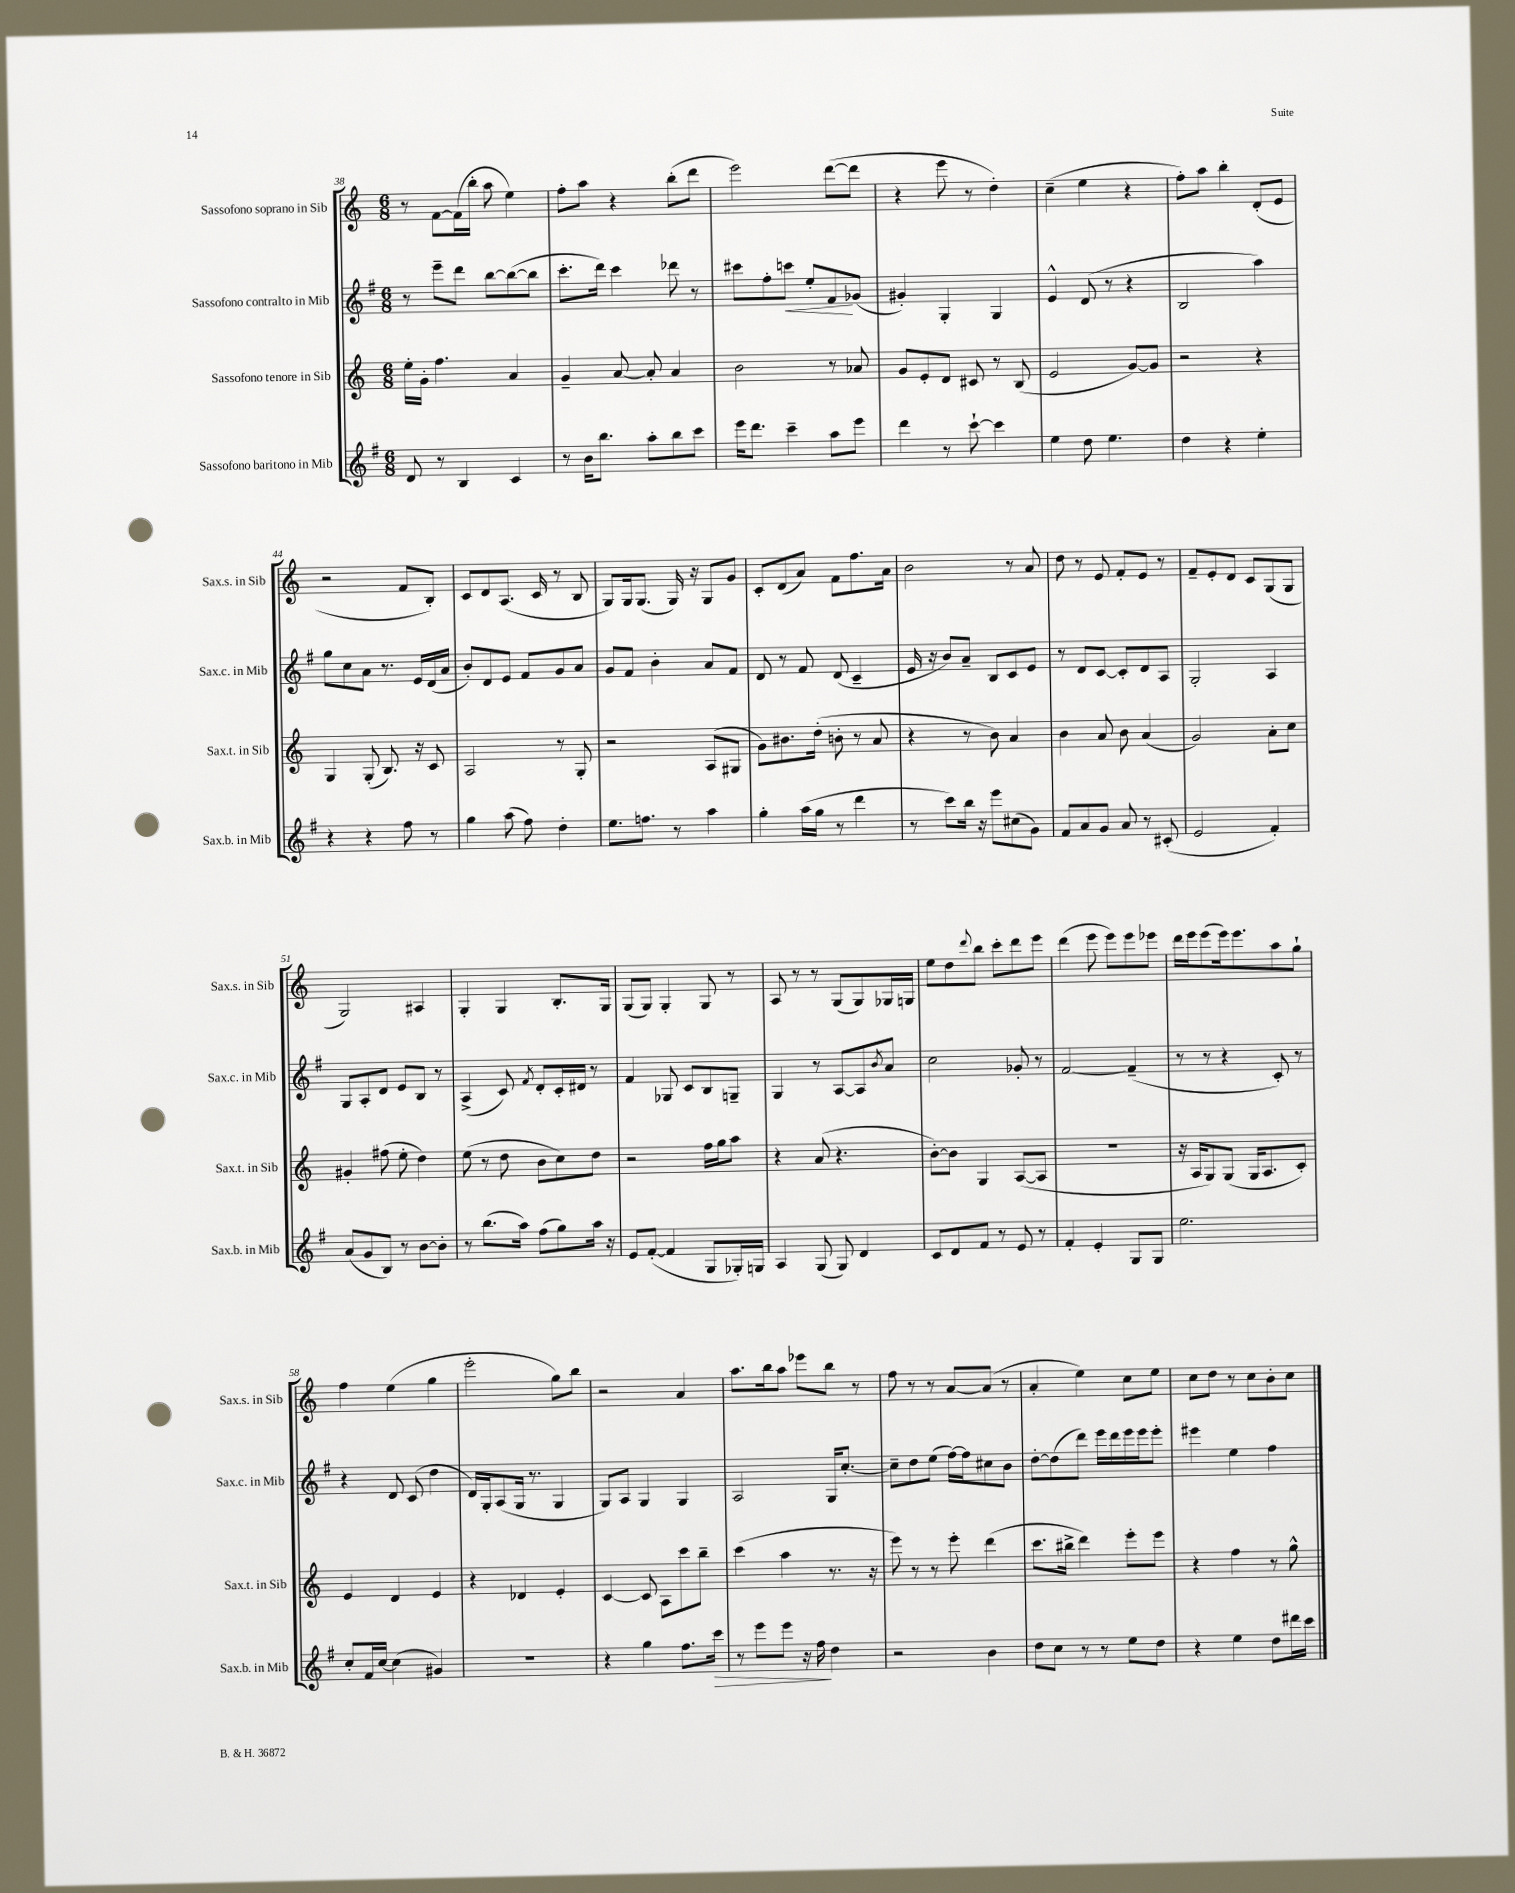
<<
\new StaffGroup <<
\new Staff = "s0" \with { instrumentName = "Sassofono soprano in Sib" shortInstrumentName = "Sax.s. in Sib" } {
    \clef treble \key c \major \numericTimeSignature \time 6/8
    r8 f'8~ f'16( b''16-. a''8 e''4) |
    f''8-. a''8 r4 b''8-.( d'''8 |
    e'''2) d'''8~( d'''8 |
    r4 e'''8 r8 d''4-.) |
    c''4--( e''4 r4 |
    f''8-.) a''8 b''4-. d'8-.( e'8 |
    r2 f'8 b8-.) |
    c'8 d'8 a8.( c'16 r8 b8 |
    g8) g16 g8.( g16) r16 g8 g'8 |
    c'8-. d'8( a'8) f'8 f''8. a'16 |
    b'2 r8 a'8 |
    d''8 r8 e'8 f'8-. e'8 r8 |
    f'8-- e'8-. d'8 c'8 g8( g8 |
    g2) ais4 |
    g4-. g4 b8.-. g16 |
    g8( g8) g4-. g8 r8 |
    a8 r8 r8 g8( g8) ges16 g16 |
    e''8 d''8 \appoggiatura { d'''8 } b''8 c'''8-. d'''8 e'''8 |
    d'''4( e'''8 e'''8) e'''8 ees'''8 |
    d'''16 e'''16 e'''8( e'''16) e'''8. a''8 g''8-! |
    f''4 e''4( g''4 |
    e'''2-. g''8) b''8 |
    r2 a'4 |
    a''8. b''16 a''8 ees'''8 b''8 r8 |
    f''8 r8 r8 a'8~ a'8( r8 |
    a'4-. e''4) c''8 e''8 |
    c''8 d''8 r8 c''8 b'8-. c''8 \bar "|." |
}
\new Staff = "s1" \with { instrumentName = "Sassofono contralto in Mib" shortInstrumentName = "Sax.c. in Mib" } {
    \clef treble \key g \major \numericTimeSignature \time 6/8
    r8 e'''8-- d'''8 b''8~ b''8~( b''8 |
    c'''8.-. d'''16) c'''4 des'''8 r8 |
    cis'''8 fis''8-. c'''8\< e''8-. fis'8\! ges'8( |
    gis'4-.) g4-. g4 |
    e'4-^ d'8( r8 r4 |
    b2 a''4) |
    g''8 c''8 a'8 r8. e'16 d'16( a'16 |
    b'8-.) d'8 e'8 fis'8 g'8 a'8 |
    g'8 fis'8 b'4-. a'8 fis'8 |
    d'8 r8 fis'8 d'8( c'4-- |
    e'16 r16 b'8) a'8-- b8 c'8 e'8 |
    r8 d'8 c'8~ c'8-. d'8 a8 |
    g2-. a4 |
    g8 a8-. d'8 e'8 b8 r8 |
    a4->( c'8) \acciaccatura { fis'8 } d'8-. c'16-. dis'16 r8 |
    fis'4 ges8 c'8 b8 g8-- |
    g4 r8 a8~ a8 \acciaccatura { b'8 } a'8 |
    c''2 ges'8-. r8 |
    fis'2~ fis'4--( |
    r8 r8 r4 c'8-.) r8 |
    r4 d'8 c'8( d''4 |
    d'16) g16-. a8( g16 r8. g4 |
    g8) a8 g4 g4 |
    a2 g16 c''8.~-. |
    c''8-- d''8 e''8( fis''16~) fis''16 cis''8 b'8 |
    d''8~-. d''8( d'''8) e'''16 d'''16 e'''16 e'''16 e'''8-. |
    eis'''4 e''4 fis''4 \bar "|." |
}
\new Staff = "s2" \with { instrumentName = "Sassofono tenore in Sib" shortInstrumentName = "Sax.t. in Sib" } {
    \clef treble \key c \major \numericTimeSignature \time 6/8
    e''16-. g'16-. f''4. a'4 |
    g'4-- a'8~ a'8-. a'4 |
    b'2 r8 aes'8 |
    g'8 e'8-. d'8 cis'8 r8 b8( |
    e'2 g'8~) g'8 |
    r2 r4 |
    g4 g8-.( b8.) r16 c'8 |
    a2 r8 g8-. |
    r2 a8( gis8 |
    g'8) bis'8. d''16-.( b'8-. r8 a'8 |
    r4 r8 b'8) a'4 |
    b'4 a'8 b'8 a'4( |
    g'2) a'8-. c''8 |
    gis'4-. fis''8( e''8-. d''4) |
    e''8( r8 d''8 b'8 c''8) d''8 |
    r2 f''16 g''16 a''8 |
    r4 a'8( r4. |
    b'8~-.) b'8 g4 a8~( a8 |
    R2. |
    r16 a16 g8) g8( g16 a8. c'8-.) |
    e'4 d'4 e'4 |
    r4 des'4 e'4-. |
    c'4~ c'8 a8 c'''8 b''8-- |
    c'''4( a''4 r8. r16 |
    e'''8) r8 r8 e'''8-. d'''4( |
    c'''8. bis''16-> d'''4) e'''8-. e'''8 |
    r4 f''4 r8 g''8-^ \bar "|." |
}
\new Staff = "s3" \with { instrumentName = "Sassofono baritono in Mib" shortInstrumentName = "Sax.b. in Mib" } {
    \clef treble \key g \major \numericTimeSignature \time 6/8
    d'8 r8 b4 c'4 |
    r8 b'16 b''8. a''8-. b''8 c'''8 |
    e'''16 d'''8. c'''4-- a''8 e'''8 |
    d'''4 r8 c'''8~-! c'''4 |
    e''4 d''8 e''4. |
    d''4 r4 e''4-. |
    r4 r4 fis''8 r8 |
    g''4 a''8( fis''8) d''4-. |
    e''8. f''8. r8 a''4 |
    g''4-. a''16( g''16 r8 d'''4 |
    r8 c'''8) b''16 r16 e'''8 cis''8( g'8) |
    fis'8 a'8 g'8 a'8 r8 cis'8-.( |
    e'2 fis'4-.) |
    a'8( g'8 b8) r8 b'8~ b'8-. |
    r8 b''8.( a''16) fis''8( g''8) a''16 r16 |
    e'8 fis'8~-.( fis'4 g8 ges16-.) g16 |
    a4 g8( g8) d'4 |
    c'8 d'8 fis'8 r8 e'8 r8 |
    fis'4-. e'4-. g8 g8 |
    e''2. |
    c''8-. fis'16 c''16~ c''4( gis'4) |
    R2. |
    r4 g''4 fis''8. c'''16\> |
    r8 e'''8 e'''8 r16 fis''16\! d''4 |
    r2 b'4 |
    d''8 c''8 r8 r8 e''8 d''8 |
    r4 e''4 d''8 dis'''16 c'''16 \bar "|." |
}
>>
>>
\layout { \context { \Score currentBarNumber = #38 } }
